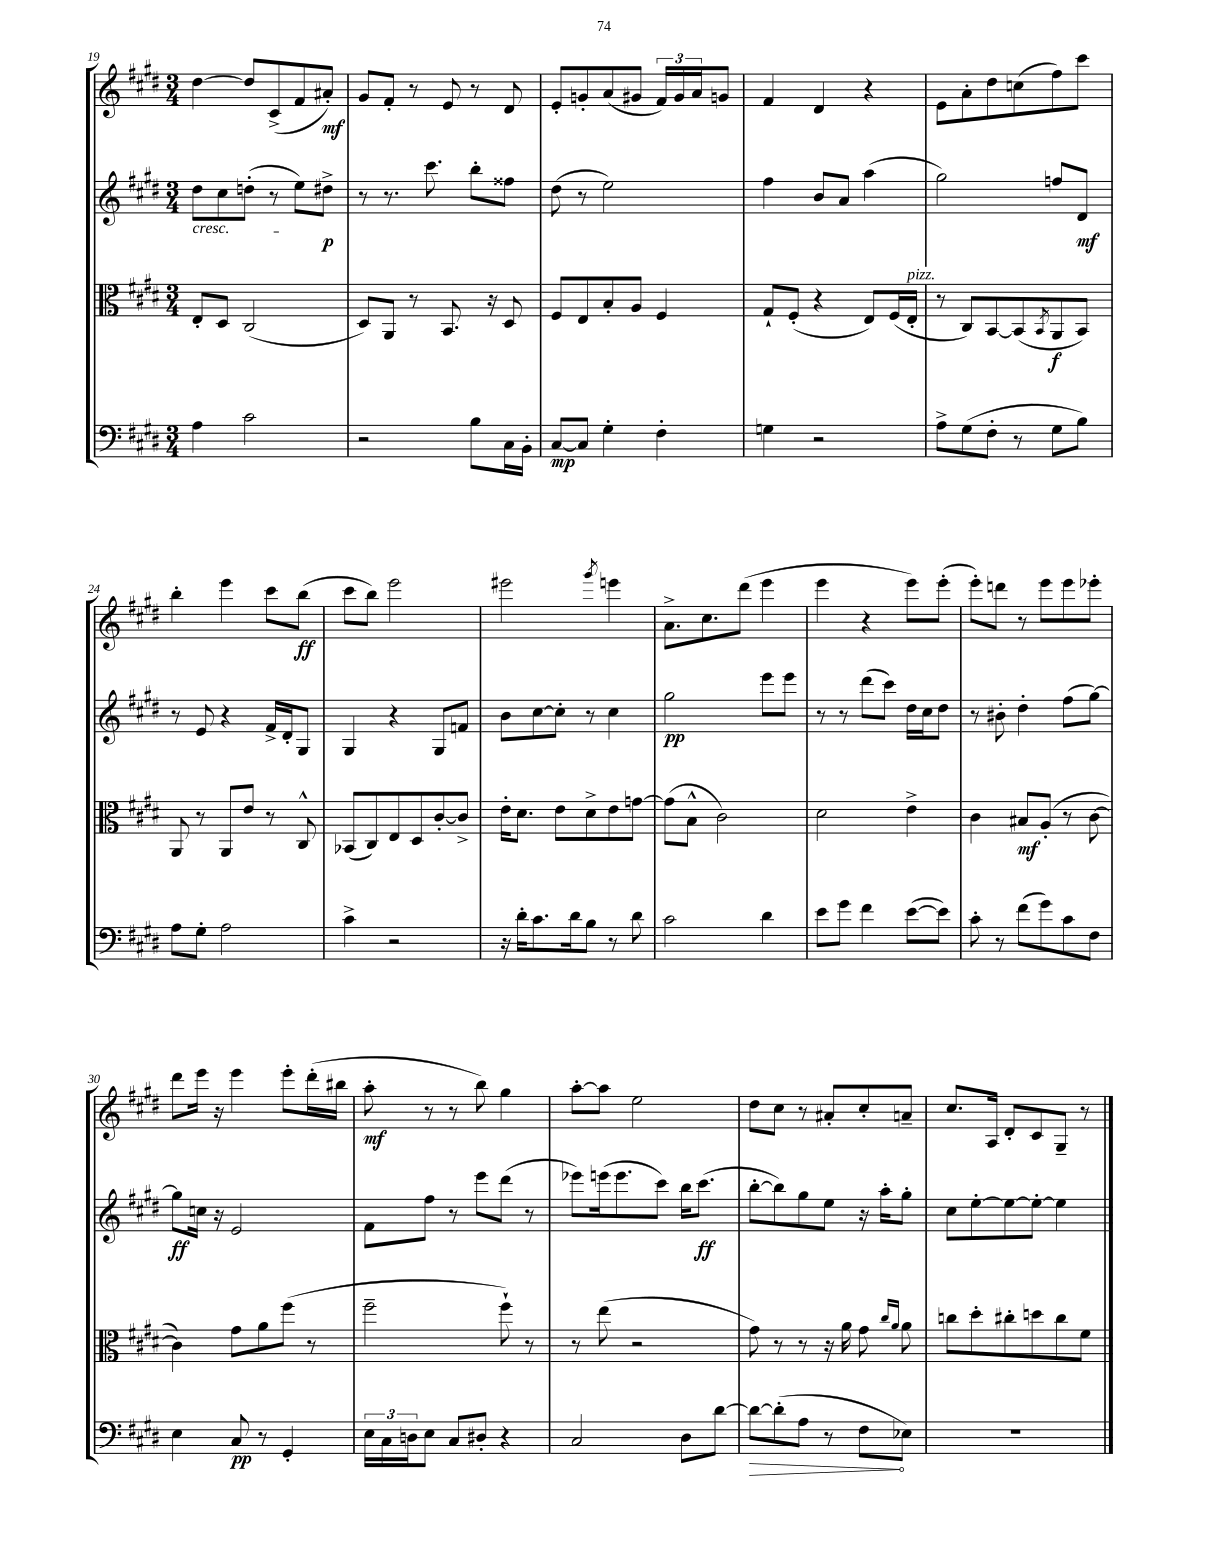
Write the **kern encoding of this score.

**kern	**kern	**kern	**kern
*staff4	*staff3	*staff2	*staff1
*clefF4	*clefC3	*clefG2	*clefG2
*k[f#c#g#d#]	*k[f#c#g#d#]	*k[f#c#g#d#]	*k[f#c#g#d#]
*M3/4	*M3/4	*M3/4	*M3/4
4A\	8E'/L	8dd#\L	[4dd#\
.	8D#/J	8cc#\	.
2c#\	(2C#/	(8dd'\J	8dd#/]L
.	.	8r	(8c#^/
.	.	8ee\L)	8f#/
.	.	8dd#^\J	8a#'/J)
=	=	=	=
2r	8D#/L)	8r	8g#/L
.	8AA/J	8.r	8f#'/J
.	8r	.	8r
.	.	8.ccc#\	.
.	8.BB/	.	8e/
8B\L	.	8bb'\L	8r
.	16r	.	.
16C#\L	8D#/	8ff##\J	8d#/
16BB'\JJ	.	.	.
=	=	=	=
[8C#/L	8F#/L	(8dd#\	8e'/L
8C#/]J	8E/	8r	8g'/
4G#'\	8B'/	2ee\)	(8a/
.	8A/J	.	8g#/J
4F#'\	4F#/	.	24f#/LL)
.	.	.	24g#/
.	.	.	24a/J
.	.	.	8g/J
=	=	=	=
4G\	8G#`/L	4ff#\	4f#/
.	(8F#'/J	.	.
2r	4r	8b/L	4d#/
.	.	8a/J	.
.	8E/L)	(4aa\	4r
.	(16F#/L	.	.
.	16E'/JJ	.	.
=	=	=	=
8A^\L	8r	2gg#\)	8e\L
(8G#\	8C#/L)	.	8a'\
8F#'\J	[8BB/	.	8dd#\
8r	(8BB/]	.	(8cc\
.	8qBB/	.	.
8G#\L	8AA/	8ff/L	8ff#\)
8B\J)	8BB/J)	8d#/J	8ccc#\J
=	=	=	=
8A\L	8AA/	8r	4bb'\
8G#'\J	8r	8e/	.
2A\	8AA/L	4r	4eee\
.	8e/J	.	.
.	8r	16f#^/LL	8ccc#\L
.	.	16d#'/J	.
.	8C#^^/	8G#/J	(8bb\J
=	=	=	=
4c#^\	(8BB-/L	4G#/	8ccc#\L
.	8C#/)	.	8bb\J)
2r	8E/	4r	2eee\
.	8D#/	.	.
.	[8c#'/	8G#/L	.
.	8c#^/]J	8f/J	.
=	=	=	=
16r	16e'\LK	8b\L	2eee#\
16d#'\LK	8.d#\J	.	.
8.c#\	.	[8cc#\	.
.	8e\L	8cc#'\]J	.
16d#\k	.	.	.
8B\J	8d#^\	8r	.
.	.	.	8qggg#/
8r	8e\	4cc#\	4eee\
8d#\	[8g\J	.	.
=	=	=	=
2c#\	(8g\]L	2gg#\	8.a^\L
.	8B^^\J	.	.
.	.	.	8.cc#\
.	2c#\)	.	.
.	.	.	(8ddd#\J
4d#\	.	8eee\L	4eee\
.	.	8eee\J	.
=	=	=	=
8e\L	2d#\	8r	4eee\
8g#\J	.	8r	.
4f#\	.	(8ddd#\L	4r
.	.	8ccc#\J)	.
([8e\L	4e^\	16dd#\LL	8eee\L)
.	.	16cc#\J	.
8e\]J)	.	8dd#\J	(8eee'\J
=	=	=	=
8c#'\	4c#\	8r	8eee'\L)
8r	.	8b#'\	8ddd\J
(8f#\L	8B#/L	4dd#'\	8r
8g#\)	(8A'/J	.	8eee\L
8c#\	8r	(8ff#\L	8eee\
8F#\J	[8c#\	[8gg#\J)	8eee-'\J
=	=	=	=
4E\	4c#\])	8gg#\]L	8ddd#\L
.	.	16cc\Jk	16eee\Jk
.	.	16r	16r
8C#/	8g#\L	2e/	4eee\
8r	8a\	.	.
4GG#'/	(8ff#\J	.	8eee'\L
.	8r	.	(16ddd#'\L
.	.	.	16bb#\JJ
=	=	=	=
24E\LL	2ff#~\	8f#\L	8aa'\
24C#\	.	.	.
24D\J	.	.	.
8E\J	.	8ff#\J	8r
8C#/L	.	8r	8r
8D#'/J	.	8eee\L	8bb\)
4r	8ff#`\)	(8ddd#\J	4gg#\
.	8r	8r	.
=	=	=	=
2C#/	8r	8eee-\L)	[8aa'\L
.	(8ee\	(16eee\k	8aa\]J
.	.	8.eee\	.
.	2r	.	2ee\
.	.	8ccc#\J)	.
8D#\L	.	16bb\LK	.
.	.	(8.ccc#\J	.
[8d#\J	.	.	.
=	=	=	=
8d#\_L	8g#\)	[8bb'\L	8dd#\L
(8d#'\]	8r	8bb\])	8cc#\J
8A\J	8r	8gg#\	8r
8r	16r	8ee\J	8a#'/L
.	16a\	.	.
8F#\L	8g#\	16r	8cc#'/
.	.	16aa'\LK	.
.	16qqcc#/LL	.	.
.	16qqa/JJ	.	.
8E-\J)	8a\	8gg#'\J	8a~/J
=	=	=	=
2.r	8cc\L	8cc#\L	8.cc#/L
.	8dd#'\	[8ee'\	.
.	.	.	16A/Jk
.	8cc#'\	8ee\_	8d#'/L
.	8dd\	8ee'\_J	8c#/
.	8cc#\	4ee\]	8G#~/J
.	8f#\J	.	8r
==	==	==	==
*-	*-	*-	*-
